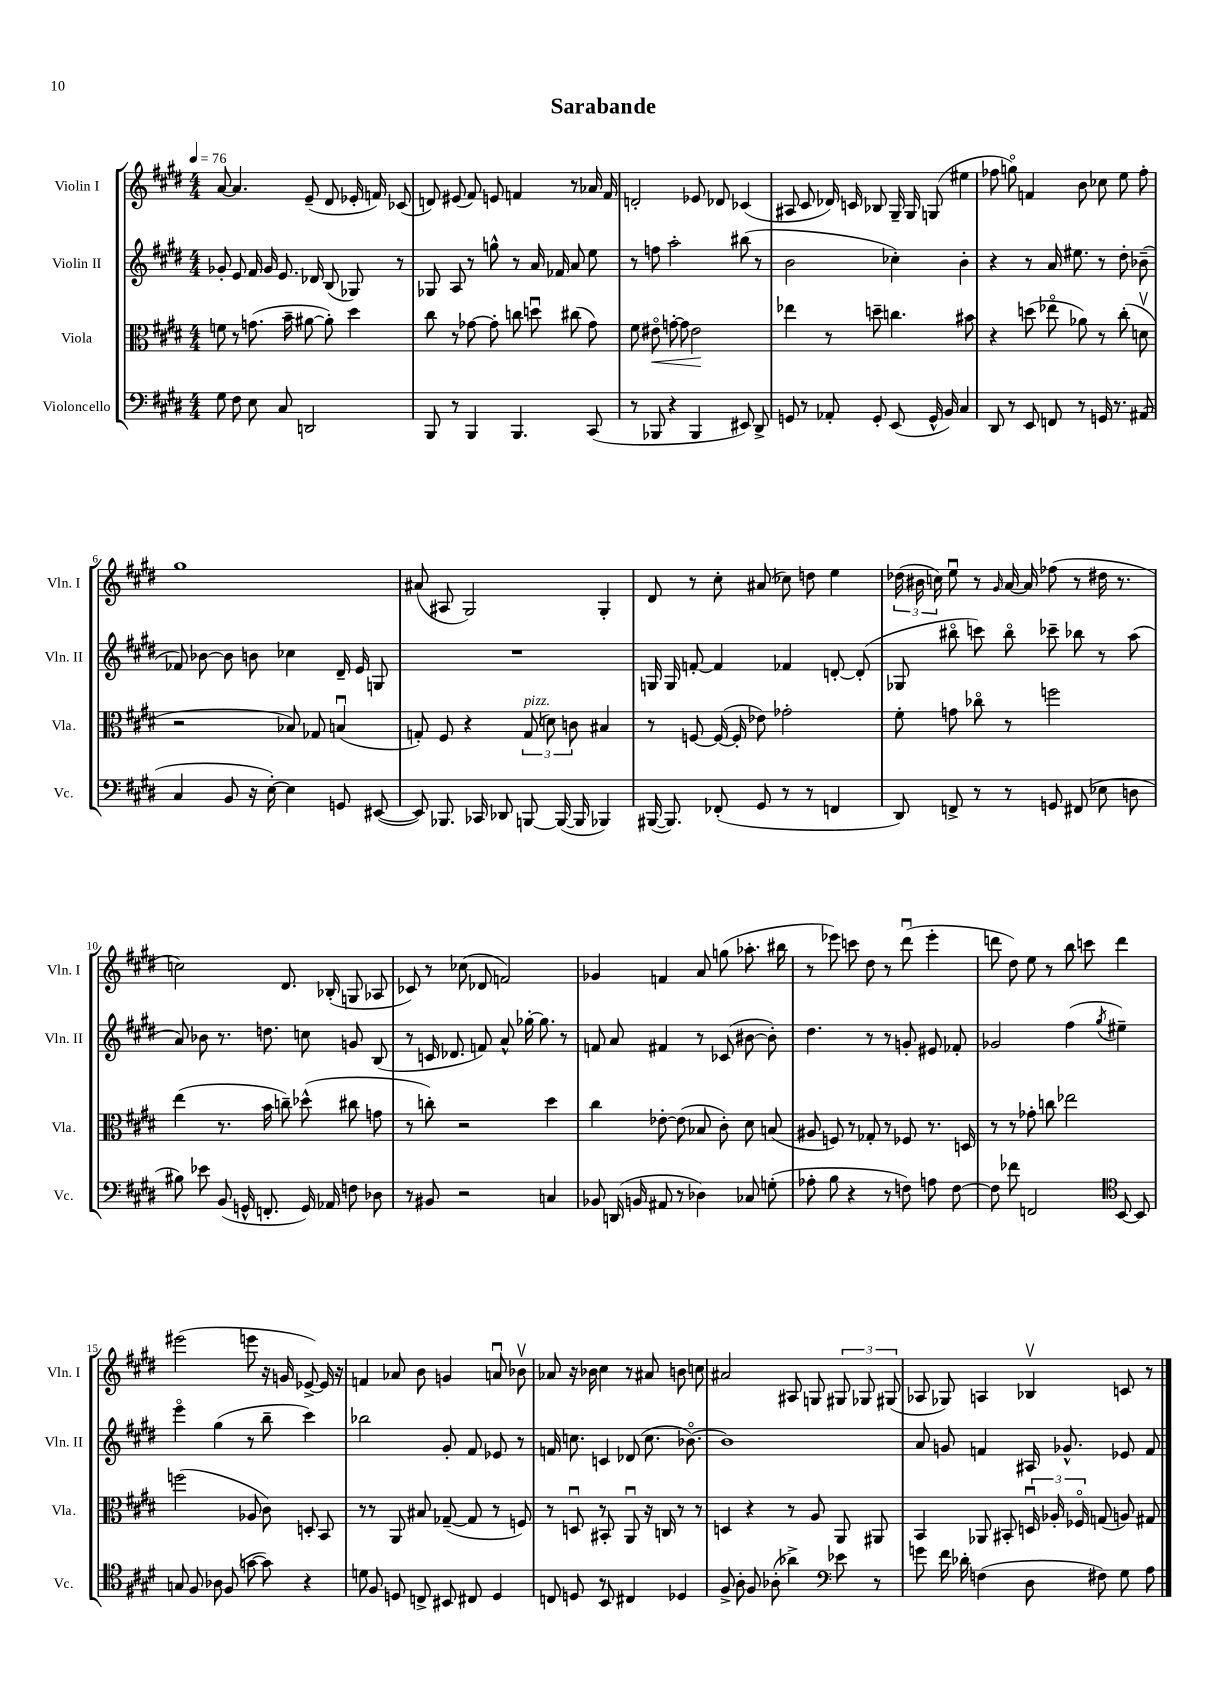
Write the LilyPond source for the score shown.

\header { title = "Sarabande" }
<<
\new StaffGroup <<
\new Staff = "s0" \with { instrumentName = "Violin I" shortInstrumentName = "Vln. I" } {
    \clef treble \key e \major \numericTimeSignature \time 4/4 \tempo 4 = 76
    \autoBeamOff a'8~ a'4. e'8--( dis'8 ees'16-. f'16) ces'8( |
    d'8) eis'8( fis'8) e'8 f'4 r8 aes'16 f'16 |
    d'2-. ees'8 des'8 ces'4( |
    ais8 cis'8 des'16) c'16 bes8 gis16-- gis16 g8( eis''4 |
    fes''8 g''8\flageolet) f'4 b'8 ces''8 e''8 fes''8-. |
    gis''1 |
    ais'8( ais8 gis2) gis4-. |
    dis'8 r8 cis''8-. ais'8( ces''8) d''8 e''4 |
    \tuplet 3/2 { des''16( bis'16 c''16) } e''8\downbow r8 \grace { gis'16 } a'16~ a'16 fes''8( r8 dis''16 r8. |
    c''2) dis'8. bes16-.( g8 aes8 |
    ces'8) r8 ces''8( des'8 f'2) |
    ges'4 f'4 a'8 g''8( aes''8.-. bis''16 |
    r8 ees'''8) c'''8 dis''8 r8 dis'''8\downbow( ees'''4-. |
    d'''8 dis''8) e''8 r8 b''8 c'''8 d'''4 |
    eis'''2( e'''8 r16 g'16 ees'8~->) ees'16 r16 |
    f'4 aes'8 b'8 g'4 a'8\downbow bes'8\upbow |
    aes'8 r16 bes'16 cis''4 r8 ais'8 b'8 c''8 |
    ais'2 ais8 g8 \tuplet 3/2 { gis8 ges8 gis8( } |
    aes8 ges8) a4 bes4\upbow c'8 r8 \bar "|." |
}
\new Staff = "s1" \with { instrumentName = "Violin II" shortInstrumentName = "Vln. II" } {
    \clef treble \key e \major \numericTimeSignature \time 4/4
    \autoBeamOff ges'8-. e'8 fis'16 ges'16 e'8. des'16 b8( ges8) r8 |
    ges8 a8 r8 g''8-^ r8 a'16 fes'16 a'8 e''8 |
    r8 f''8 a''2-. bis''8( r8 |
    b'2 ces''4-.) b'4-. |
    r4 r8 a'16 eis''8. r8 dis''8-. bes'8--( |
    fes'8) bes'8~ bes'8 b'8 ces''4 dis'16-- e'16 g8 |
    R1 |
    g16 g16 f'8~-. f'4 fes'4 d'8~-. d'8-.( |
    ges8 bis''8\flageolet c'''8) bis''8\flageolet ces'''8-- bes''8 r8 a''8( |
    a'8) bes'8 r8. d''8. c''8 g'8 b8( |
    r8 c'16 des'8. f'8) a'8-^ ges''16~-. ges''8. r8 |
    f'8 a'8 fis'4 r8 ces'8( bis'8~ bis'8-.) |
    dis''4. r8 r8 g'8-. eis'8 fes'8-. |
    ges'2 fis''4( \acciaccatura { gis''8 } eis''4--) |
    e'''4\flageolet gis''4( r8 b''8-- cis'''4) |
    bes''2 gis'8-. fis'8 ees'8 r8 |
    f'16 c''8. c'4 des'8( c''8. bes'8.~\flageolet) |
    bes'1 |
    a'8 g'8 f'4 ais16 ges'8.-^ ees'8 f'8 \bar "|." |
}
\new Staff = "s2" \with { instrumentName = "Viola" shortInstrumentName = "Vla." } {
    \clef alto \key e \major \numericTimeSignature \time 4/4
    \autoBeamOff f'8 r8 g'8.( b'16-- ais'8~ ais'8-.) dis''4 |
    cis''8 r8 ges'8~ ges'8-. c''8 d''8\downbow cis''8( ges'8) |
    fis'8 eis'8\flageolet\< g'8~-. g'8 eis'2\! |
    ees''4 r8 d''8-- c''4. bis'8 |
    r4 d''8( ees''8\flageolet aes'8) r8 cis''8-.( d'8\upbow |
    r2 bes8) ges8 b4\downbow( |
    g8-.) fis8 r4 \tuplet 3/2 { g8^\markup { \italic "pizz." }( d'8) c'8 } bis4 |
    r8 f8~ f16~( f16-. ees'8) ges'2-. |
    fis'8-. g'8 ces''8\flageolet r8 f''2 |
    e''4( r8. b'16 c''8--) des''8-^( cis''8 g'8 |
    r8 c''8-.) r2 dis''4 |
    cis''4 ees'8~-. ees'8( bes8 cis'8-.) dis'8 b8( |
    ais8 f8) r8 ges8-. r8 fes8 r8. d16 |
    r8 r8 ges'8-. c''8 ees''2 |
    f''2( aes8 cis'8) d8-. b,8 |
    r8 r8 a,8 bis8 ges8~--( ges8 r8 f8) |
    r8 d8\downbow r8 bis,8-. a,8\downbow r16 c16 r8 r8 |
    d4 r4 r8 a8 a,8 ais,8 |
    b,4 aes,8 bis,8-. \tuplet 3/2 { d16\downbow aes16-. fes16\flageolet } g8( a8) gis8 \bar "|." |
}
\new Staff = "s3" \with { instrumentName = "Violoncello" shortInstrumentName = "Vc." } {
    \clef bass \key e \major \numericTimeSignature \time 4/4
    \autoBeamOff gis8 fis8 e8 cis8 d,2 |
    b,,8 r8 b,,4 b,,4. cis,8( |
    r8 bes,,8 r4 bes,,4 eis,8) dis,8-> |
    g,8 r8 aes,8-. g,8-. e,8( g,16-^ b,16) cis4 |
    dis,8 r8 e,8 f,8 r8 g,16 r8. ais,8( |
    cis4 b,8 r16 e16~-.) e4 g,8 eis,8~( |
    eis,8) bes,,8. ces,16 des,8 b,,8~ b,,16~( b,,16 bes,,4) |
    bis,,16~( bis,,8.) fes,8-.( gis,8 r8 r8 f,4 |
    dis,8) f,8-> r8 r8 g,8 fis,8( ees8 d8 |
    bis8) ees'8 b,8( g,16-^ f,8.-. g,16) aes,16 f8 des8 |
    r8 bis,8 r2 c4 |
    bes,8 d,16( b,16 ais,8 r8 des4) ces8 g8-.( |
    aes8-. b8 r4 r8 f8) a8 f8~ |
    f8 fes'8 f,2 \clef tenor b,8~ b,8 |
    g8 fis8 aes8 fis8( g'8~ g'8) r4 |
    d'8 fis8 d8 c8-> bis,8 cis8 d4 |
    c8 d8 r8 b,8 cis4 des4 |
    fis8-> a8-. fis8 aes8-.( aes'4->) \clef bass ees'8 r8 |
    g'8 fis'16 des'16-. f4( dis8 fis8) gis8 a8 \bar "|." |
}
>>
>>
